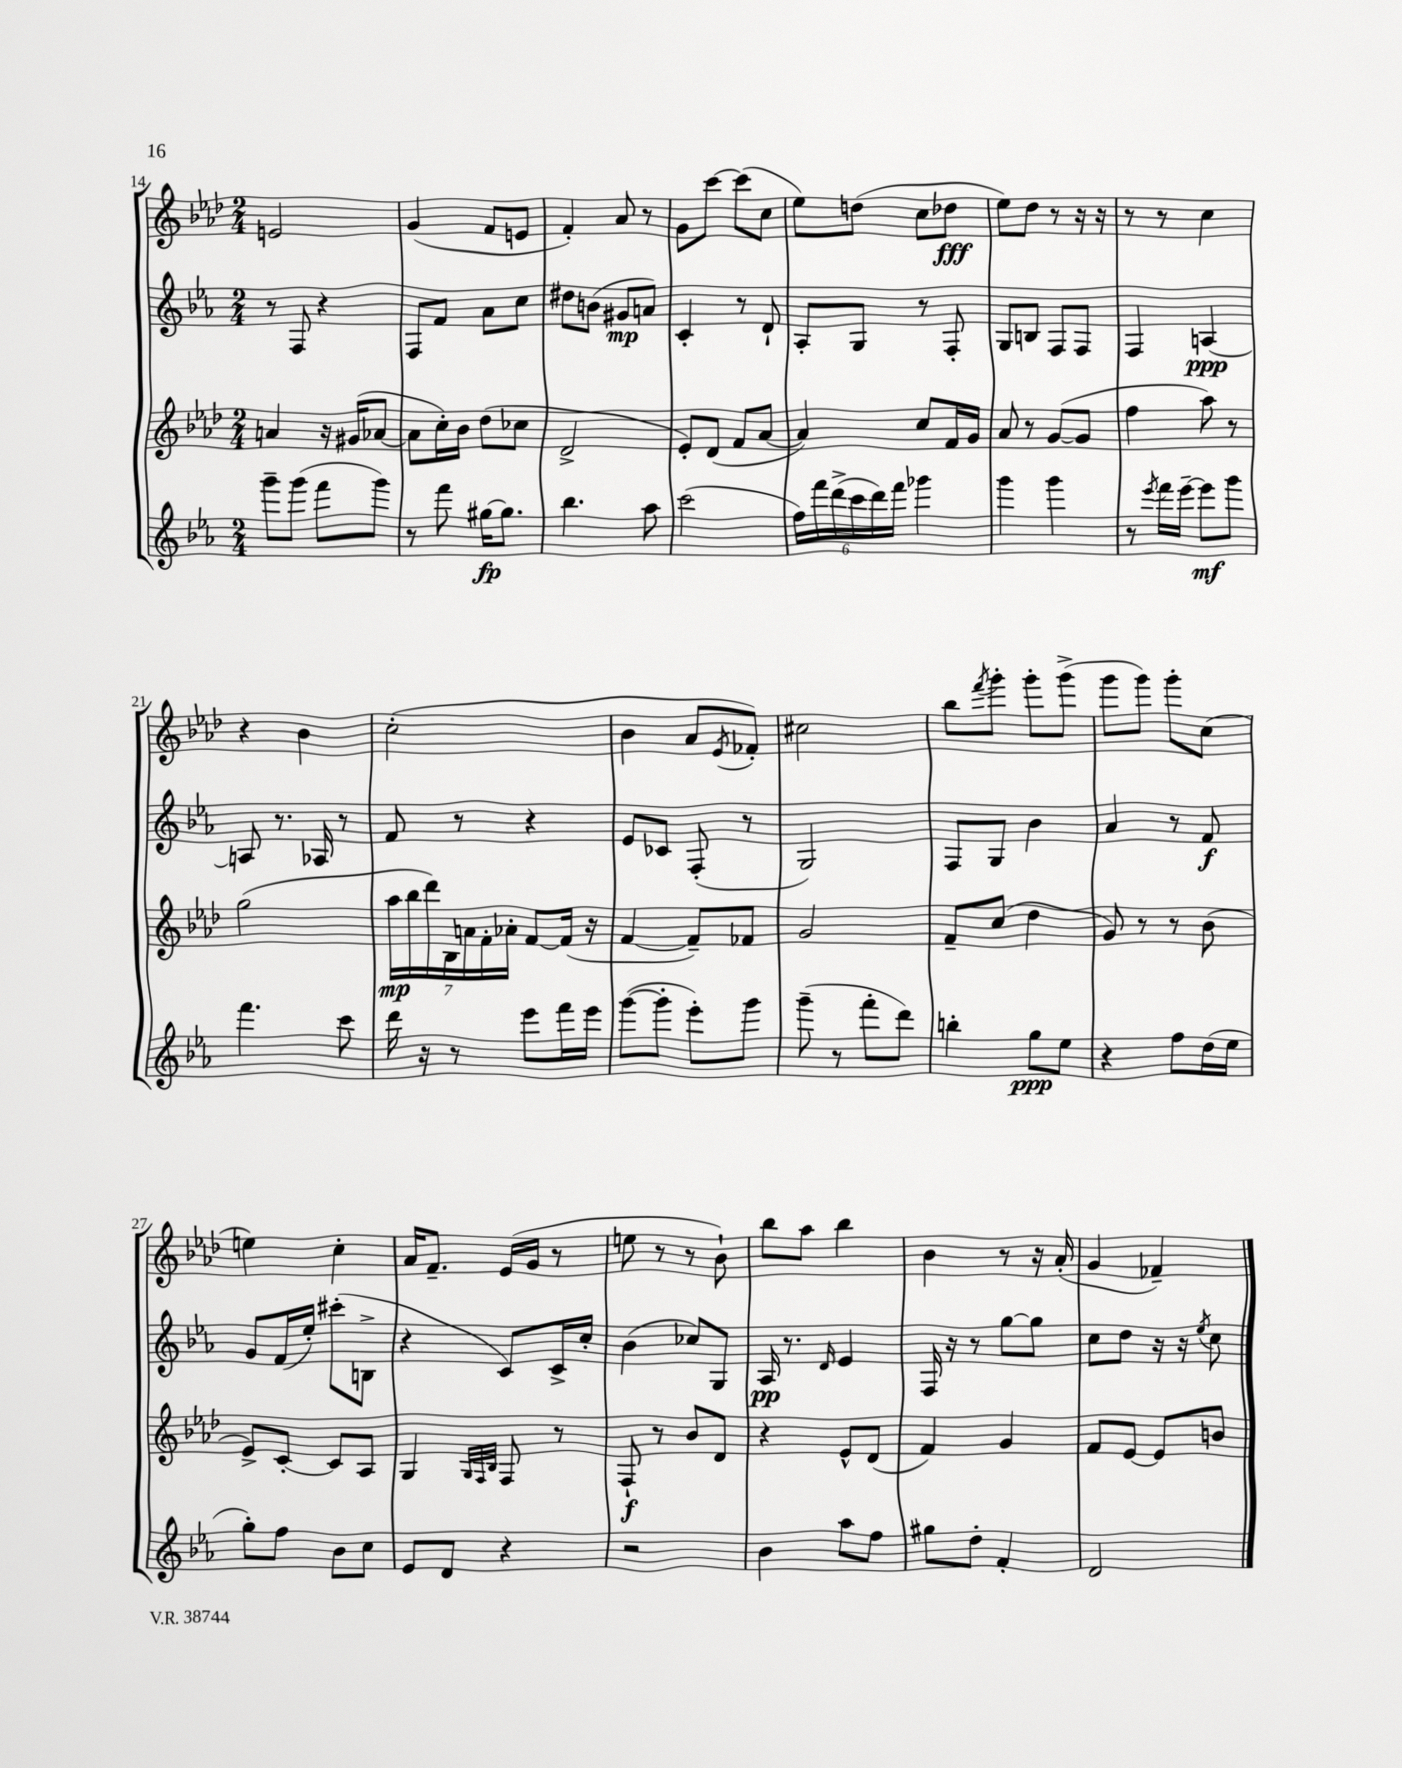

**kern	**dynam	**kern	**dynam	**kern	**dynam	**kern	**dynam
*part4	*part4	*part3	*part3	*part2	*part2	*part1	*part1
*staff4	*staff4	*staff3	*staff3	*staff2	*staff2	*staff1	*staff1
*clefG2	*	*clefG2	*	*clefG2	*	*clefG2	*
*k[b-e-a-]	*	*k[b-e-a-d-]	*	*k[b-e-a-]	*	*k[b-e-a-d-]	*
*M2/4	*	*M2/4	*	*M2/4	*	*M2/4	*
=14	=14	=14	=14	=14	=14	=14	=14
8ggg~\L	.	4an/	.	8r	.	2en/	.
(8ggg\J	.	.	.	8F/	.	.	.
8fff\L	.	16r	.	4r	.	.	.
.	.	(16g#X/KL	.	.	.	.	.
8ggg\J)	.	[8a-X/J	.	.	.	.	.
=15	=15	=15	=15	=15	=15	=15	=15
8r	.	8a-\L]	.	8F/L	.	(4g/	.
8fff\	.	16cc'\L)	.	8f/J	.	.	.
.	.	16b-\JJ	.	.	.	.	.
[16gg#X\KL	fp	(8dd-\L	.	8a-\L	.	8f/L	.
8.gg#\J]	.	.	.	.	.	.	.
.	.	8cc-X\J	.	8cc\J	.	8en/J	.
=16	=16	=16	=16	=16	=16	=16	=16
4.bb-\	.	2d-^/	.	8dd#X\L	.	4f'/)	.
.	.	.	.	(8bn\J	.	.	.
.	.	.	.	8g#X/L	mp	8a-/	.
8aa-\	.	.	.	8an/J)	.	8r	.
=17	=17	=17	=17	=17	=17	=17	=17
(2ccc\	.	8e-'/L)	.	4c'/	.	8g\L	.
.	.	(8d-/J	.	.	.	[8ccc\J	.
.	.	8f/L	.	8r	.	(8ccc\L]	.
.	.	[8a-/J	.	8d`/	.	8cc\J	.
=18	=18	=18	=18	=18	=18	=18	=18
24ff\LL)	.	4a-/])	.	8A-'/L	.	8ee-\L)	.
24fff\	.	.	.	.	.	.	.
(24ddd^\	.	.	.	.	.	.	.
24ccc\	.	.	.	8G/J	.	(8ddn\J	.
24ddd\)	.	.	.	.	.	.	.
24fff\JJ	.	.	.	.	.	.	.
4ggg-X\	.	8cc/L	.	8r	.	8cc\L	.
.	.	16f/L	.	8F'/	.	8dd-X\J	fff
.	.	16g/JJ	.	.	.	.	.
=19	=19	=19	=19	=19	=19	=19	=19
4ggg\	.	8a-/	.	8G/L	.	8ee-\L)	.
.	.	8r	.	8Bn/J	.	8dd-\J	.
4ggg\	.	([8g/L	.	8F/L	.	8r	.
.	.	8g/J]	.	8F/J	.	16r	.
.	.	.	.	.	.	16r	.
=20	=20	=20	=20	=20	=20	=20	=20
8r	.	4ff\	.	4F/	.	8r	.
8qeee-/	.	.	.	.	.	.	.
16fff\LL	.	.	.	.	.	8r	.
[16eee-~\JJ	.	.	.	.	.	.	.
8eee-\L]	mf	8aa-\)	.	[4An/	ppp	4cc\	.
8ggg\J	.	8r	.	.	.	.	.
!!LO:LB:g=z
=21	=21	=21	=21	=21	=21	=21	=21
4.fff\	.	(2gg\	.	8An/]	.	4r	.
.	.	.	.	8.r	.	.	.
.	.	.	.	.	.	4b-\	.
.	.	.	.	16A-X/	.	.	.
8ccc\	.	.	.	8r	.	.	.
=22	=22	=22	=22	=22	=22	=22	=22
16ddd\	.	28aa-\LL	mp	8f/	.	(2cc'\	.
.	.	28bb-\	.	.	.	.	.
16r	.	.	.	.	.	.	.
.	.	28ddd-\)	.	.	.	.	.
.	.	28B-\	.	.	.	.	.
8r	.	.	.	8r	.	.	.
.	.	28an\	.	.	.	.	.
.	.	28f'\	.	.	.	.	.
.	.	28a-X'\JJ	.	.	.	.	.
8eee-\L	.	[8f/L	.	4r	.	.	.
16fff\L	.	(16f/Jk]	.	.	.	.	.
16eee-\JJ	.	16r	.	.	.	.	.
=23	=23	=23	=23	=23	=23	=23	=23
([8ggg\L	.	[4f/	.	8e-/L	.	4b-\	.
8ggg'\J]	.	.	.	8c-X/J	.	.	.
8eee-'\L)	.	8f~/L])	.	(8F'/	.	8a-/L	.
.	.	.	.	.	.	8qe-/	.
8ggg\J	.	8f-X/J	.	8r	.	8f-X'/J)	.
=24	=24	=24	=24	=24	=24	=24	=24
(8ggg~\	.	2g/	.	2G/)	.	2cc#X\	.
8r	.	.	.	.	.	.	.
8fff'\L	.	.	.	.	.	.	.
8ddd\J)	.	.	.	.	.	.	.
=25	=25	=25	=25	=25	=25	=25	=25
4bbn'\	.	8f~/L	.	8F/L	.	8bb-\L	.
.	.	.	.	.	.	8qfff/	.
.	.	(8cc/J	.	8G/J	.	8ggg'\J	.
8gg\L	ppp	4dd-\	.	4b-\	.	8ggg'\L	.
8ee-\J	.	.	.	.	.	(8ggg^\J	.
=26	=26	=26	=26	=26	=26	=26	=26
4r	.	8g/)	.	4a-/	.	8ggg\L	.
.	.	8r	.	.	.	8ggg\J)	.
8ff\L	.	8r	.	8r	.	8ggg'\L	.
(16dd\L	.	(8b-\	.	8f/	f	(8cc\J	.
16ee-\JJ	.	.	.	.	.	.	.
!!LO:LB:g=z
=27	=27	=27	=27	=27	=27	=27	=27
8gg'\L)	.	8e-^/L)	.	8g/L	.	4een\)	.
8ff\J	.	[8c'/J	.	(16f/L	.	.	.
.	.	.	.	16ee-'/JJ)	.	.	.
8b-\L	.	8c/L]	.	(8ccc#X'\L	.	4cc'\	.
8cc\J	.	8A-/J	.	8Bn^\J	.	.	.
=28	=28	=28	=28	=28	=28	=28	=28
8e-/L	.	4G/	.	4r	.	16a-/KL	.
.	.	.	.	.	.	8.f~/J	.
8d/J	.	.	.	.	.	.	.
.	.	32qqG/LLL	.	.	.	.	.
.	.	32qqF/	.	.	.	.	.
.	.	32qqB-/JJJ	.	.	.	.	.
4r	.	8F/	.	8c/L)	.	(16e-/LL	.
.	.	.	.	.	.	16g/JJ	.
.	.	8r	.	16c^/L	.	8r	.
.	.	.	.	16cc'/JJ	.	.	.
=29	=29	=29	=29	=29	=29	=29	=29
2r	.	8F`/	f	(4b-\	.	8een\	.
.	.	8r	.	.	.	8r	.
.	.	8b-/L	.	8cc-X/L)	.	8r	.
.	.	8d-/J	.	8G/J	.	8b-`\)	.
=30	=30	=30	=30	=30	=30	=30	=30
4b-\	.	4r	.	16A-/	pp	8bb-\L	.
.	.	.	.	8.r	.	.	.
.	.	.	.	.	.	8aa-\J	.
.	.	.	.	16qqd/	.	.	.
8aa-\L	.	8e-^^/L	.	4e-/	.	4bb-\	.
8ff\J	.	(8d-/J	.	.	.	.	.
=31	=31	=31	=31	=31	=31	=31	=31
8gg#X\L	.	4f/)	.	16F/	.	4b-\	.
.	.	.	.	16r	.	.	.
8dd'\J	.	.	.	8r	.	.	.
4f'/	.	4g/	.	[8gg\L	.	8r	.
.	.	.	.	8gg\J]	.	16r	.
.	.	.	.	.	.	(16a-'/	.
=32	=32	=32	=32	=32	=32	=32	=32
2d/	.	8f/L	.	8cc\L	.	4g/	.
.	.	[8e-/J	.	8dd\J	.	.	.
.	.	8e-/L]	.	16r	.	4f-X~/)	.
.	.	.	.	16r	.	.	.
.	.	.	.	8qee-/	.	.	.
.	.	8bn/J	.	8cc\	.	.	.
==	==	==	==	==	==	==	==
*-	*-	*-	*-	*-	*-	*-	*-
